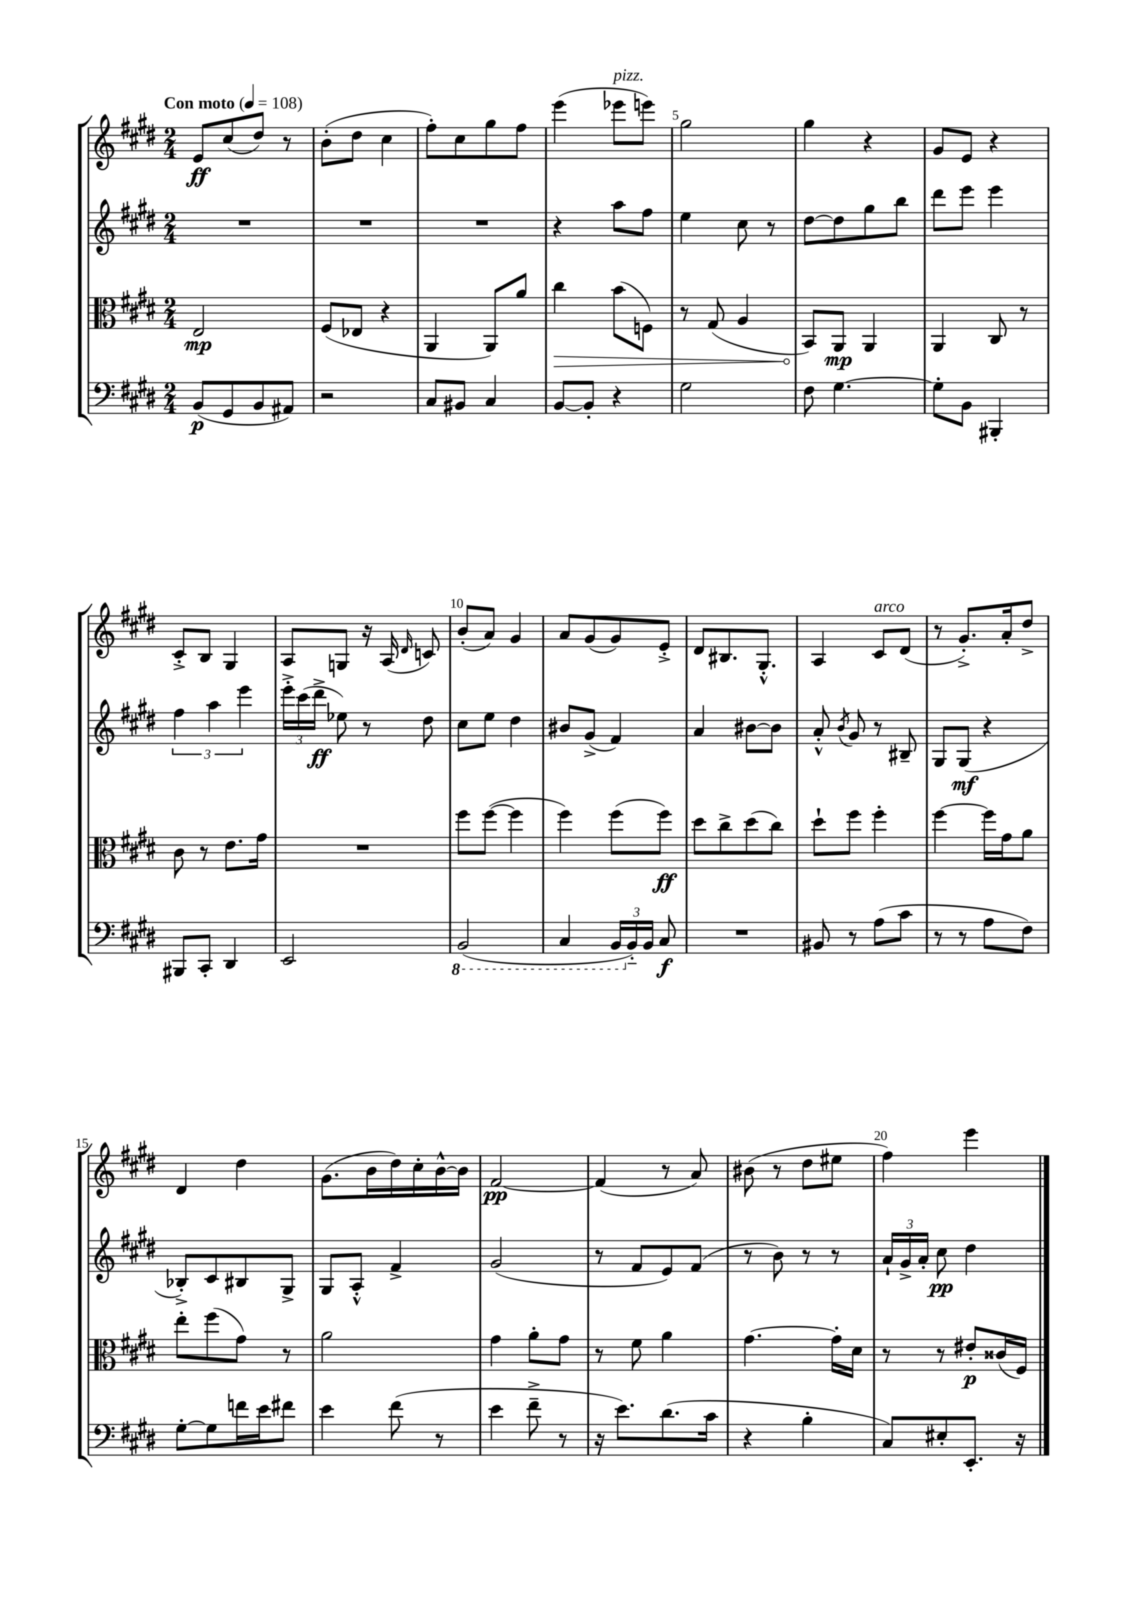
<<
\new StaffGroup <<
\new Staff = "s0" {
    \clef treble \key e \major \numericTimeSignature \time 2/4 \tempo "Con moto" 4 = 108
    \autoBeamOff e'8[\ff cis''8( dis''8]) r8 |
    b'8[-.( dis''8] cis''4 |
    fis''8[-.) cis''8 gis''8 fis''8] |
    e'''4( ees'''8[^\markup { \italic "pizz." } e'''8]) |
    gis''2 |
    gis''4 r4 |
    gis'8[ e'8] r4 |
    cis'8[-.-> b8] gis4 |
    a8[ g8] r16 a16( \grace { dis'16 } c'8) |
    b'8[-.( a'8]) gis'4 |
    a'8[ gis'8( gis'8) e'8]-.-> |
    dis'8[ bis8. gis8.]-.-^ |
    a4 cis'8[^\markup { \italic "arco" } dis'8]( |
    r8 gis'8.[-.->) a'16-. dis''8]-> |
    dis'4 dis''4 |
    gis'8.[( b'16 dis''16) cis''16-. b'16~-^ b'16] |
    fis'2~\pp |
    fis'4( r8 a'8) |
    bis'8( r8 dis''8[ eis''8] |
    fis''4) e'''4 \bar "|." |
}
\new Staff = "s1" {
    \clef treble \key e \major \numericTimeSignature \time 2/4
    \autoBeamOff R2 |
    R2 |
    R2 |
    r4 a''8[ fis''8] |
    e''4 cis''8 r8 |
    dis''8[~ dis''8 gis''8 b''8] |
    dis'''8[ e'''8] e'''4 |
    \tuplet 3/2 { fis''4 a''4 e'''4 } |
    \tuplet 3/2 { e'''16[-.-> cis'''16( dis'''16]->\ff } ees''8) r8 dis''8 |
    cis''8[ e''8] dis''4 |
    bis'8[ gis'8]->( fis'4) |
    a'4 bis'8[~ bis'8] |
    a'8-.-^ \acciaccatura { b'8 } gis'8 r8 bis8-- |
    gis8[ gis8]\mf( r4 |
    bes8[-.->) cis'8 bis8 gis8]-> |
    gis8[ a8]-.-^ fis'4-> |
    gis'2( |
    r8 fis'8[ e'8) fis'8]( |
    r8 b'8) r8 r8 |
    \tuplet 3/2 { a'16[-! gis'16-> a'16]-. } cis''8\pp dis''4 \bar "|." |
}
\new Staff = "s2" {
    \clef alto \key e \major \numericTimeSignature \time 2/4
    \autoBeamOff e2\mp |
    fis8[( ees8] r4 |
    a,4 a,8[) a'8] |
    \once \override Hairpin.circled-tip = ##t cis''4\> b'8[( f8]) |
    r8 gis8( a4 |
    b,8[\!) a,8]\mp a,4 |
    a,4 cis8 r8 |
    cis'8 r8 e'8.[ gis'16] |
    R2 |
    fis''8[ fis''8]~( fis''4 |
    fis''4) fis''8[( fis''8]\ff) |
    dis''8[ cis''8-> dis''8( cis''8]) |
    dis''8[-! fis''8] fis''4-. |
    fis''4~ fis''16[ gis'16 a'8] |
    e''8[-. fis''8( gis'8]) r8 |
    a'2 |
    gis'4 a'8[-. gis'8] |
    r8 fis'8 a'4 |
    gis'4.~ gis'16[-. dis'16] |
    r8 r8 eis'8[-.\p cisis'16( fis16]) \bar "|." |
}
\new Staff = "s3" {
    \clef bass \key e \major \numericTimeSignature \time 2/4
    \autoBeamOff b,8[\p( gis,8 b,8 ais,8]) |
    r2 |
    cis8[ bis,8] cis4 |
    b,8[~ b,8]-. r4 |
    gis2 |
    fis8 gis4.~ |
    gis8[-. b,8] bis,,4-. |
    bis,,8[ cis,8]-. dis,4 |
    e,2 |
    \ottava #-1 b,,2( |
    cis,4 \tuplet 3/2 { b,,16[ \ottava #0 b,16-_) b,16] } cis8\f |
    R2 |
    bis,8 r8 a8[( cis'8] |
    r8 r8 a8[ fis8]) |
    gis8[~-. gis8 f'16 e'16 fis'8] |
    e'4 fis'8( r8 |
    e'4 fis'8---> r8 |
    r16 e'8.[) dis'8.( cis'16] |
    r4 b4-. |
    cis8[) eis8-. e,8.]-. r16 \bar "|." |
}
>>
>>
\layout { \context { \Score \override BarNumber.break-visibility = ##(#f #t #t) barNumberVisibility = #(every-nth-bar-number-visible 5) } }
